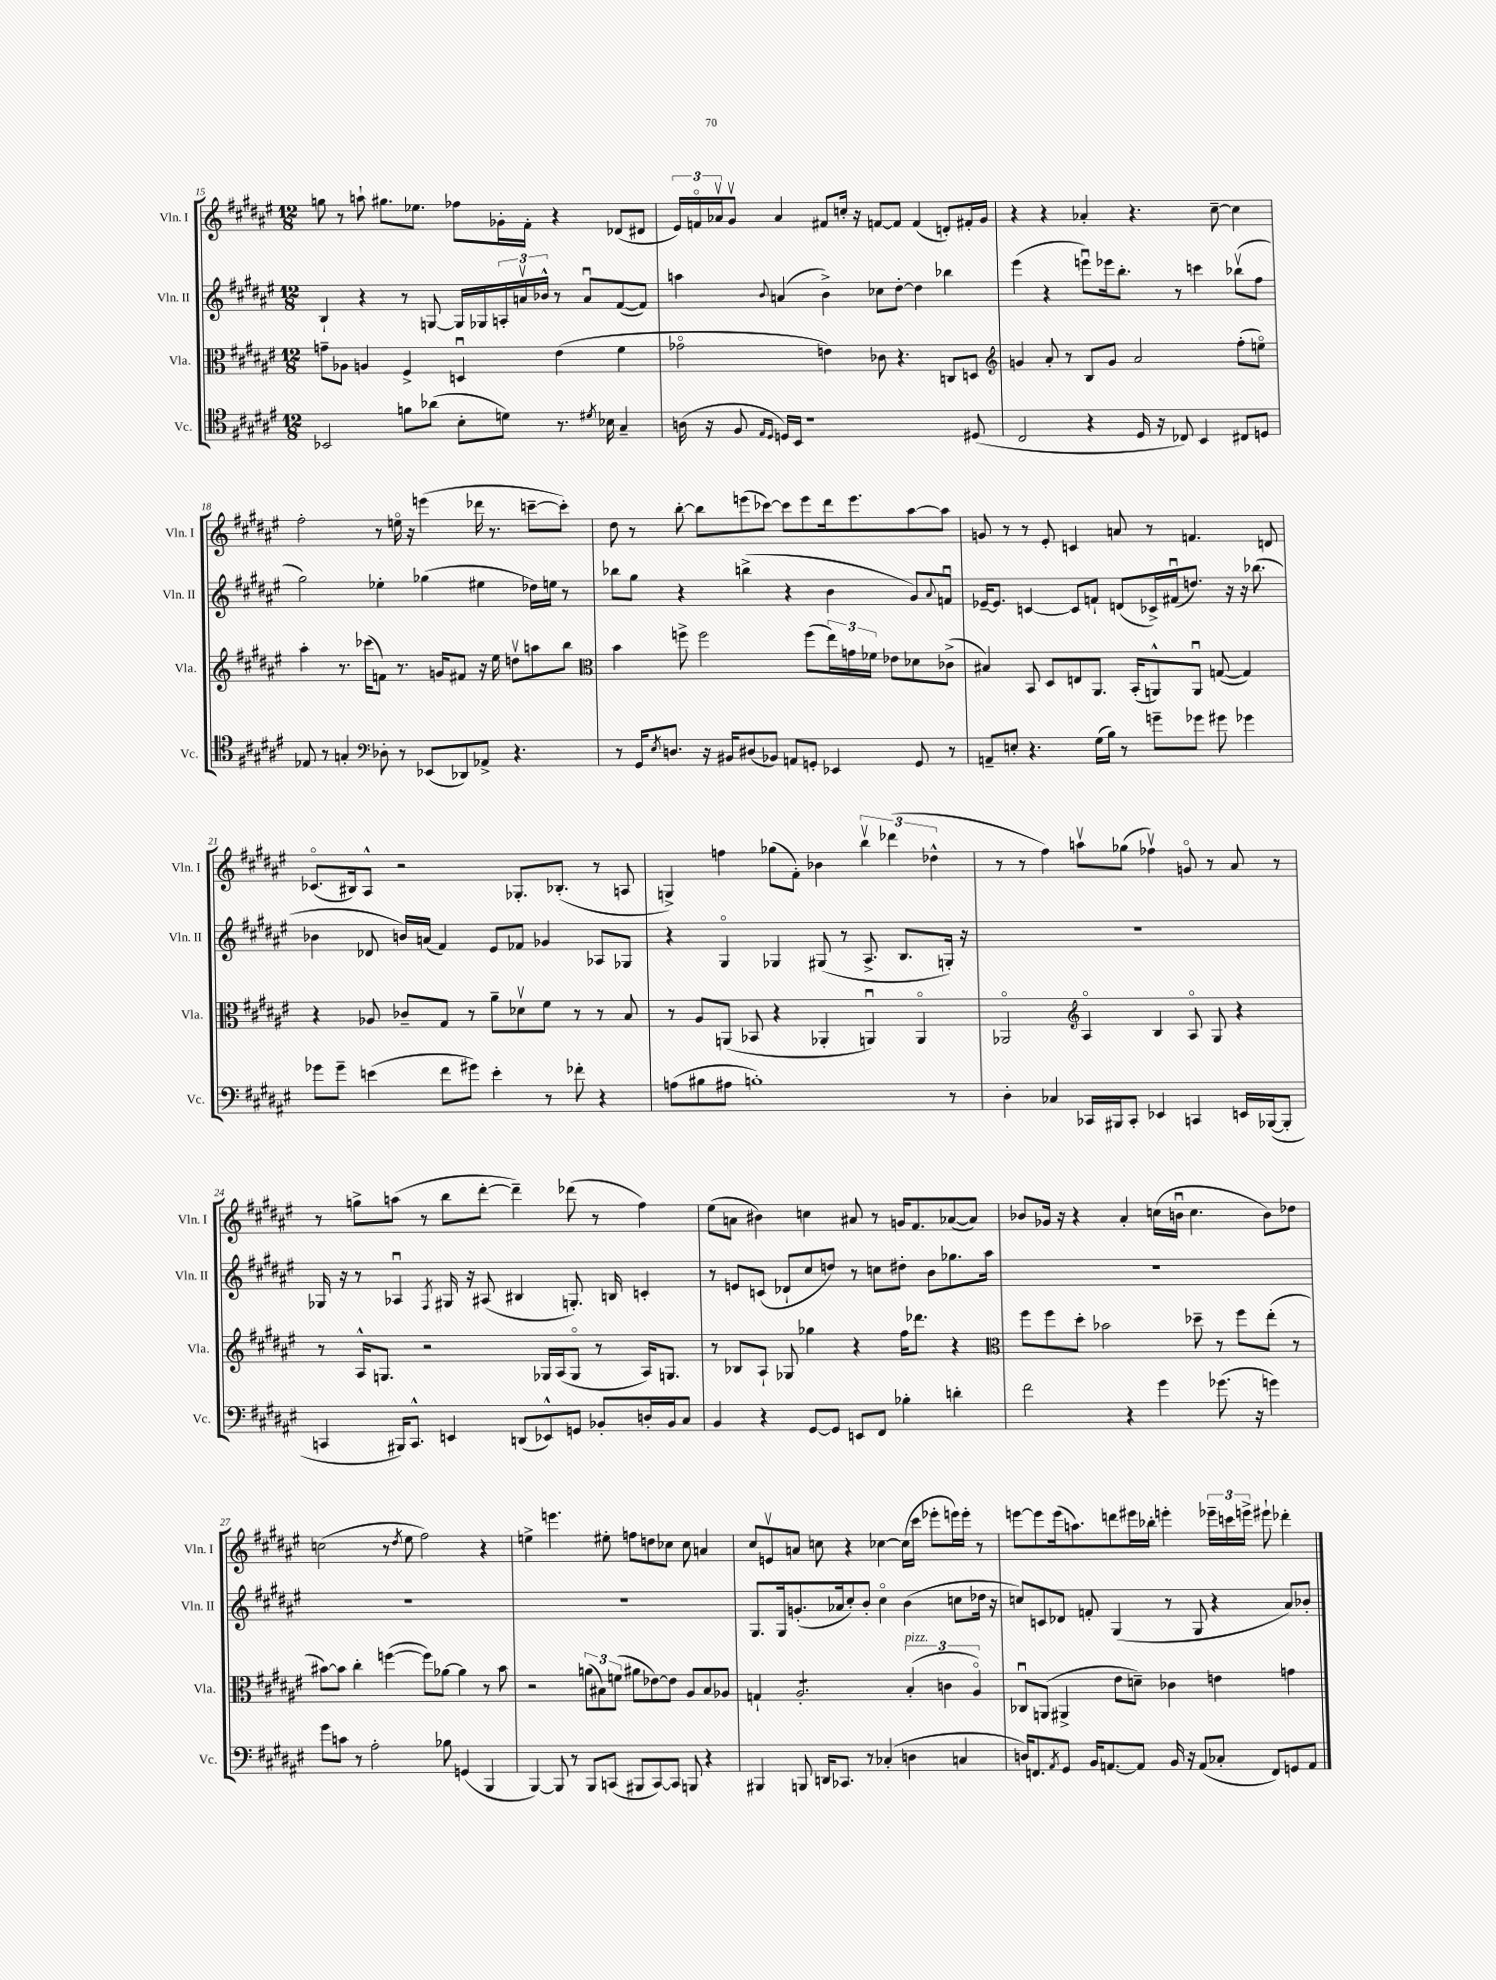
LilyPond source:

<<
\new StaffGroup <<
\new Staff = "s0" \with { instrumentName = "Vln. I" shortInstrumentName = "Vln. I" } {
    \clef treble \key fis \major \numericTimeSignature \time 12/8
    g''8 r8 a''8-! gis''8. ees''8. fes''8 ges'16-. fis'16-. r4 des'8( dis'8 |
    \tuplet 3/2 { eis'16) f'16\flageolet aes'16\upbow } gis'8\upbow aes'4 fis'8 c''16-. r16 f'8~ f'8 f'4( d'8-.) fis'16-. gis'16 |
    r4 r4 aes'4-. r4. cis''8~-- cis''4 |
    fis''2-. r8 e''16\flageolet r16 e'''4( des'''16 r8. c'''8~-- c'''8-.) |
    dis''8 r8 b''8~-. b''8 e'''8( ces'''8~) ces'''8 e'''8 dis'''16 e'''8. ais''8~ ais''8 |
    g'8 r8 r8 eis'8-. c'4 a'8 r8 f'4. d'8 |
    ces'8.\flageolet( bis16) ais8-^ r2 ges8.-. bes8.-.( r8 a8 |
    g4->) f''4 ges''8( fis'8-.) bes'4 \tuplet 3/2 { b''4\upbow des'''4( des''4-^ } |
    r8 r8 fis''4) a''8\upbow ges''8( fes''4\upbow) g'8\flageolet r8 ais'8 r8 |
    r8 g''8-> a''8( r8 b''8 dis'''8~-. dis'''4--) des'''8( r8 fis''4) |
    eis''8( a'8 bis'4) c''4 ais'8 r8 g'16 fis'8. aes'8~( aes'8) |
    bes'8 ges'16 r16 r4 ais'4-. c''16( b'16\downbow c''4. b'8) des''8 |
    c''2( r8 \acciaccatura { dis''8 } eis''8 fis''2) r4 |
    e''4-> e'''4. eis''8-. f''8 d''8 ces''8 ces''8 a'4 |
    cis''8 e'8\upbow a'8 c''8 r4 ces''4~ ces''16( cis'''16 ees'''8-. e'''16) e'''16-. r8 |
    e'''8~ e'''8 e'''16( a''8.) d'''8 eis'''16 bes''16-. e'''4-. \tuplet 3/2 { ees'''16-- c'''16 e'''16-> } eis'''8-! des'''4-. \bar "|." |
}
\new Staff = "s1" \with { instrumentName = "Vln. II" shortInstrumentName = "Vln. II" } {
    \clef treble \key fis \major \numericTimeSignature \time 12/8
    b4-! r4 r8 g8~ g16 ges16 \tuplet 3/2 { a16-. a'16\upbow bes'16-^ } r8 a'8\downbow fis'8~( fis'8) |
    a''4 \appoggiatura { b'8 } a'4( b'4->) ces''8 dis''8~-. dis''4 bes''4 |
    eis'''4( r4 e'''8\downbow) ees'''16 b''8.-. r8 c'''4 bes''8\upbow( fis''8 |
    gis''2) ees''4-. ges''4( eis''4 des''16) e''16 r8 |
    bes''8 gis''8 r4 b''4->( r4 b'4 gis'8) \appoggiatura { ais'8 } f'8\downbow |
    ees'16~-- ees'8. c'4~ c'8 f'8-! d'8( ces'16->) fis'16\downbow( d''8.) r16 r16 bes''8.( |
    bes'4 des'8 b'16) a'16( fis'4) eis'8 fes'8 ges'4 aes8 ges8 |
    r4 gis4\flageolet ges4 gis8( r8 ais8.-> b8. g16-.) r16 |
    R1. |
    ges16 r16 r8 aes4\downbow \acciaccatura { fis8 } gis16 r16 ais8( bis4 g8.-.) b16 c'4-. |
    r8 e'8 c'8( des'8-! cis''8 d''8) r8 c''8 dis''8-. b'8 ges''8. ais''16 |
    R1. |
    R1. |
    R1. |
    gis8. gis16 g'8.-.( aes'16 cis''8-.) b'8-. cis''4\flageolet b'4( c''8 des''16 r16 |
    c''8) c'8 des'8 f'8-. gis4( r8 gis8 r4 ais'8) bes'8-. \bar "|." |
}
\new Staff = "s2" \with { instrumentName = "Vla." shortInstrumentName = "Vla." } {
    \clef alto \key fis \major \numericTimeSignature \time 12/8
    g'8-- aes8 a4 fis4-> d4\downbow eis'4( fis'4 |
    ges'2\flageolet e'4) ces'8 r4. c8 d8 |
    \clef treble g'4 ais'8-. r8 b8 g'8 ais'2 fis''8-.( e''8\flageolet) |
    ais''4-. r8. ces'''16( f'8) r8. g'16 fis'8 r16 eis''16 d''8\upbow a''8 b''8 |
    \clef alto b'4 f''8-> f''2 f''8( \tuplet 3/2 { eis''16) g'16 fes'16 } ees'8 des'8 ces'8->( |
    bis4) b,8 dis8 e8 ais,8. b,16-.( a,8-^) a,8\downbow g8~( g4) |
    r4 aes8 ces'8-- gis8 r8 ais'8-- des'8\upbow fis'8 r8 r8 b8 |
    r8 ais8 a,8( bes,8 r4 aes,4-. a,4\downbow) a,4\flageolet |
    aes,2\flageolet \clef treble ais4\flageolet b4 ais8\flageolet gis8 r4 |
    r8 ais16-^ g8. r2 ges16 ais16( ges8\flageolet r8 ais16) g8. |
    r8 bes8 ais8-! ges8 ges''4 r4 fis''16 des'''8. r4 |
    \clef alto fis''8 fis''8 dis''8-. bes'2 des''8-- r8 fis''8 eis''8-.( r8 |
    bis'8~) bis'8 cis''4-. f''4~( f''8) aes'8~ aes'4 r8 bis'8 |
    r2 \tuplet 3/2 { a'8( bis8) f'8( } ais'8 ees'8~) ees'8 ais8 bis8 aes8 |
    g4-! ais2.:8-. \tuplet 3/2 { b4-.^\markup { \italic "pizz." }( c'4 ais4\flageolet) } |
    ces8\downbow a,8( ais,4-> eis'8 d'8--) ces'4 e'4 g'4 \bar "|." |
}
\new Staff = "s3" \with { instrumentName = "Vc." shortInstrumentName = "Vc." } {
    \clef tenor \key fis \major \numericTimeSignature \time 12/8
    bes,2 f'8 aes'8( b8-. d'8) r8. \acciaccatura { dis'8 } bes16 gis4-- |
    a16( r16 fis8 \grace { eis16 dis16 } d16) b,16 r1 dis8( |
    cis2 r4 dis16 r16 ces8) b,4 cis8 d8 |
    ees8 r8 g4-. \clef bass des8-. r8 ees,8( des,8) aes,8-> r4. |
    r8 gis,16 \acciaccatura { eis8 } d8. r16 bis,16 dis8( bes,8) a,8 g,8-. ees,4 g,8 r8 |
    a,8-- e8-. r4. gis16( b16) r8 g'8-- ges'8 gis'8 ges'4 |
    ges'8 ges'8-- e'4( fis'8 gis'8) e'4-. r8 fes'8-. r4 |
    a8( bis8 ais8 b1-.) r8 |
    dis4-. ces4 ces,16 bis,,16 ces,8-. ees,4 c,4 e,16 bes,,16~( bes,,8-. |
    c,4 bis,,16) c,8.-^ e,4 d,8( ees,8-^) g,8 bes,8-. d16-. bes,16 cis8 |
    b,4 r4 gis,8~ gis,8 e,8 fis,8 bes4-. d'4-. |
    fis'2 r4 gis'4 ges'8.( r16 g'4) |
    gis'8 c'8 r8 ais2-. bes8 g,4( b,,4 |
    b,,4~) b,,8 r8 b,,8 c,8( bis,,8 c,8~) c,8 b,,8 r4 |
    bis,,4 b,,8 d,16 ces,8. r8 ces4-.( d4 c4 |
    d16) f,8. \acciaccatura { ais,8 } gis,8 b,16 a,8.~ a,8 b,16 r16 a,8( ces8-. f,8) g,8 a,8 \bar "|." |
}
>>
>>
\layout { \context { \Score currentBarNumber = #15 } }
